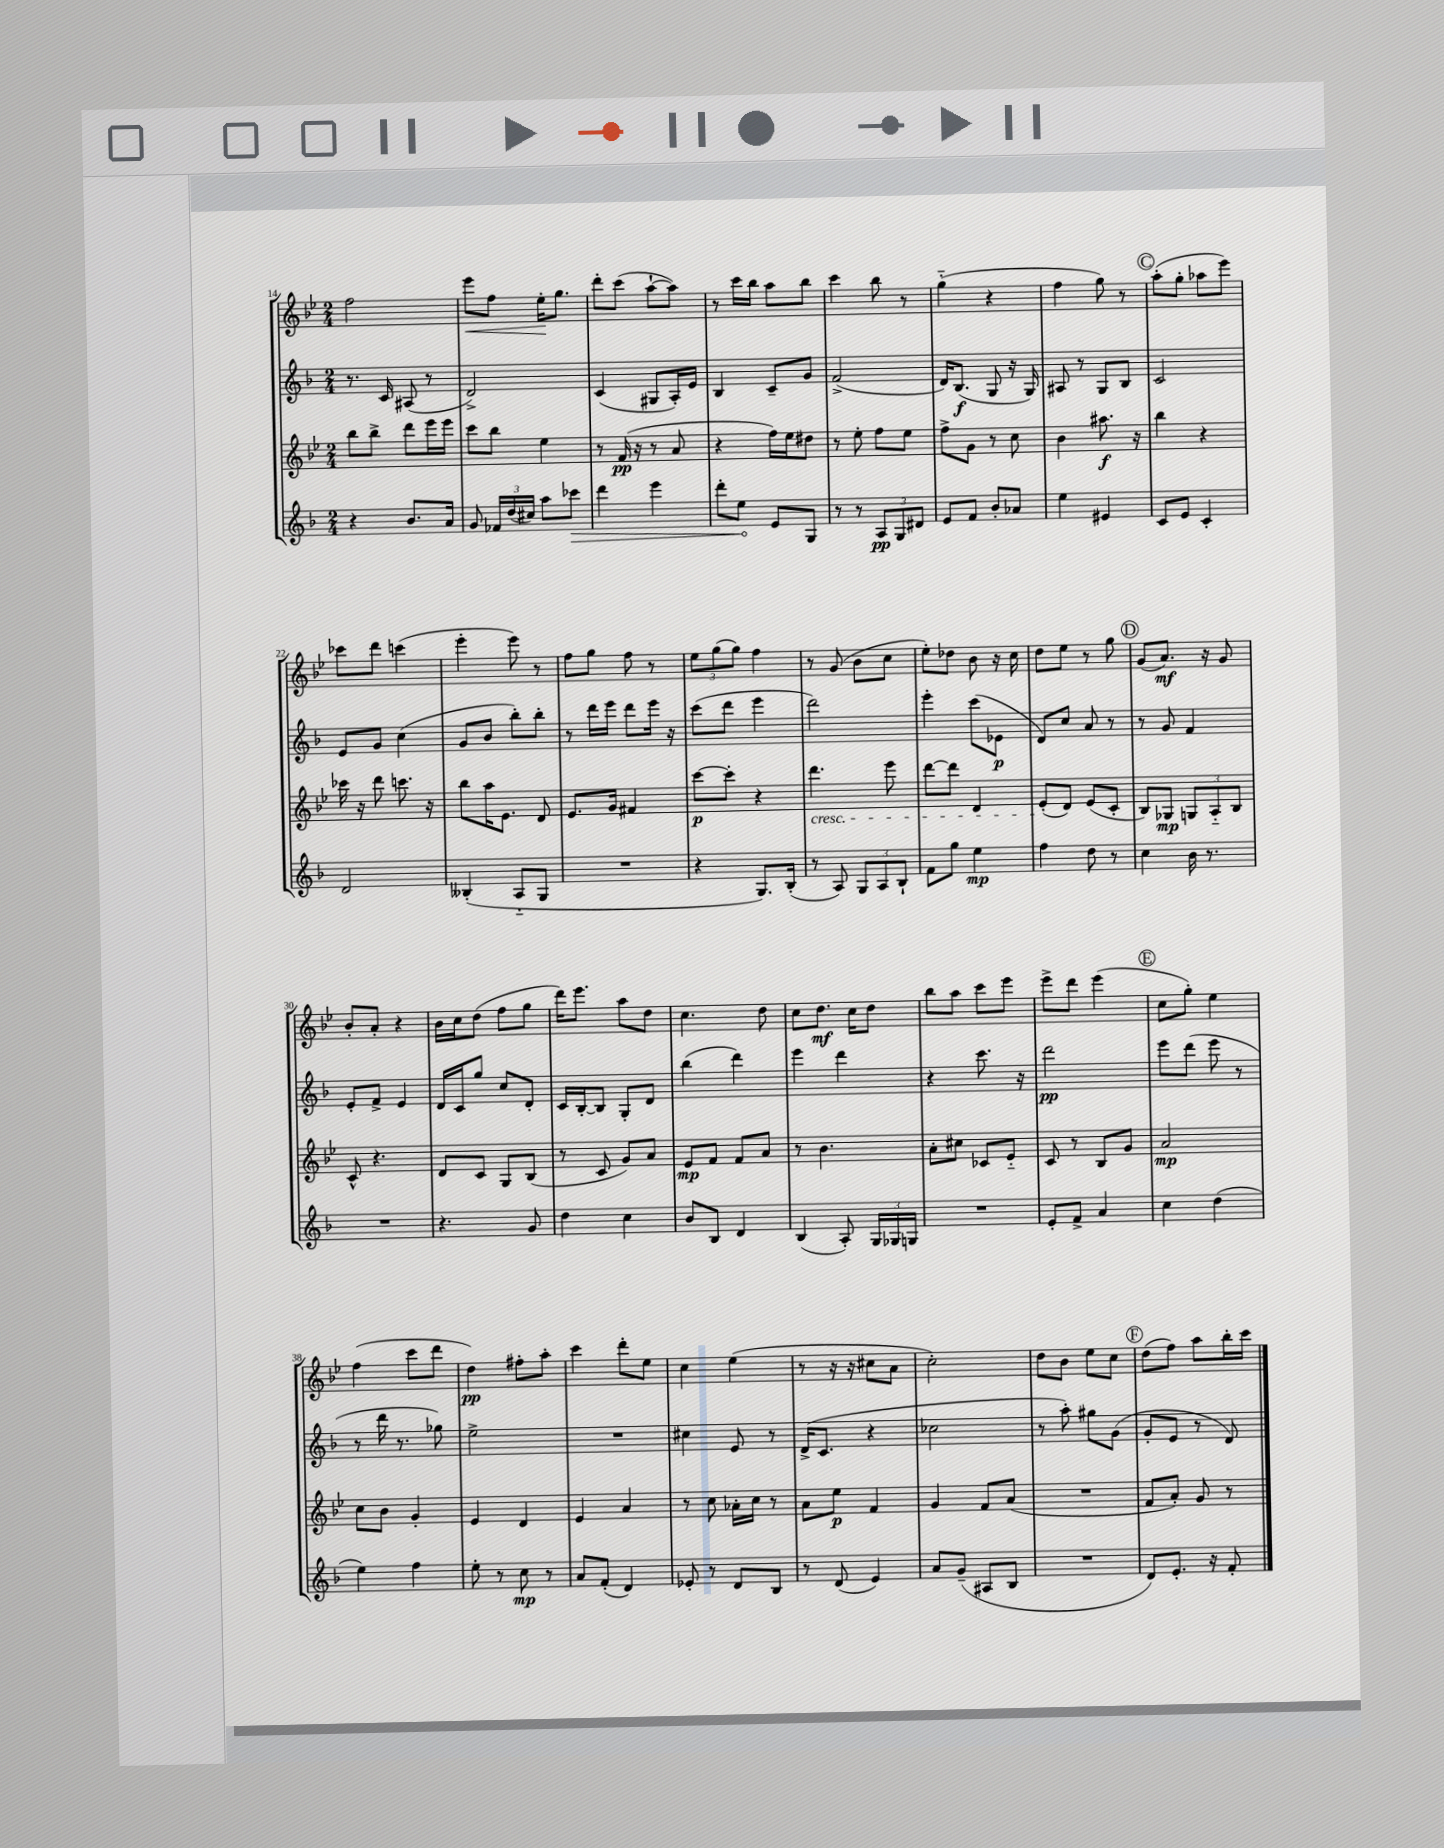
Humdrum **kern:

**kern	**dynam	**kern	**dynam	**kern	**dynam	**kern	**dynam
*part4	*part4	*part3	*part3	*part2	*part2	*part1	*part1
*staff4	*staff4	*staff3	*staff3	*staff2	*staff2	*staff1	*staff1
*clefG2	*	*clefG2	*	*clefG2	*	*clefG2	*
*k[b-]	*	*k[b-e-]	*	*k[b-]	*	*k[b-e-]	*
*M2/4	*	*M2/4	*	*M2/4	*	*M2/4	*
=14	=14	=14	=14	=14	=14	=14	=14
4r	.	8bb-\L	.	8.r	.	2ff\	.
.	.	8bb-^\J	.	.	.	.	.
.	.	.	.	16c/	.	.	.
8.b-/L	.	8ddd\L	.	(8A#X/	.	.	.
.	.	16eee-\L	.	8r	.	.	.
16a/Jk	.	16eee-\JJ	.	.	.	.	.
=15	=15	=15	=15	=15	=15	=15	=15
!	!	!	!	!	!	!	!LO:HP:b
8g/	.	8ccc\L	.	2d^/)	.	8eee-\L	<
24f-X/LL	.	8bb-\J	.	.	.	8ff\J	.
(24dd/	.	.	.	.	.	.	.
24cc#X/JJ)	.	.	.	.	.	.	.
8aa\L	.	4ee-\	.	.	.	16ee-'\KL	.
.	.	.	.	.	.	8.gg\J	[
!	!LO:HP:b	!	!	!	!	!	!
8ccc-X\J	>	.	.	.	.	.	.
=16	=16	=16	=16	=16	=16	=16	=16
4ddd\	.	8r	.	(4c/	.	8ddd'\L	.
.	.	(16f/	pp	.	.	(8ccc\J	.
.	.	16r	.	.	.	.	.
4eee\	.	8r	.	8G#X/L	.	[8aa`\L	.
.	.	8a/	.	16A'/L)	.	8aa\J])	.
.	.	.	.	16e/JJ	.	.	.
=17	=17	=17	=17	=17	=17	=17	=17
8ddd'\L	.	4r	.	4B-/	.	8r	.
8ee\J	.	.	.	.	.	16ccc\LL	.
.	.	.	.	.	.	16bb-\JJ	.
8e/L	]	16ff\LL)	.	8c~/L	.	8aa\L	.
.	.	16ee-\J	.	.	.	.	.
8G/J	.	8dd#X\J	.	8g/J	.	8bb-\J	.
=18	=18	=18	=18	=18	=18	=18	=18
8r	.	8r	.	(2f^/	.	4ccc\	.
8r	.	8ee-'\	.	.	.	.	.
12A/L	pp	8ff\L	.	.	.	8bb-\	.
12G/	.	.	.	.	.	.	.
.	.	8ee-\J	.	.	.	8r	.
12d#X/J	.	.	.	.	.	.	.
=19	=19	=19	=19	=19	=19	=19	=19
8e/L	.	8ff^\L	.	16d/KL)	.	(4gg\	.
.	.	.	.	(8.B-/J	f	.	.
8f/J	.	8g\J	.	.	.	.	.
8b-'/L	.	8r	.	8G/	.	4r	.
8a-X/J	.	8cc\	.	16r	.	.	.
.	.	.	.	16G/)	.	.	.
=20	=20	=20	=20	=20	=20	=20	=20
4ee\	.	4b-\	.	8A#X/	.	4ff\	.
.	.	.	.	8r	.	.	.
4e#X/	.	8.aa#X\	f	8G/L	.	8gg\)	.
.	.	.	.	8B-/J	.	8r	.
.	.	16r	.	.	.	.	.
!!LO:REH:place=s1:t=C
=21	=21	=21	=21	=21	=21	=21	=21
8c/L	.	4bb-\	.	2c/	.	(8aa'\L	.
8e/J	.	.	.	.	.	8gg'\J	.
4c'/	.	4r	.	.	.	8aa-X\L	.
.	.	.	.	.	.	8eee-\J)	.
!!LO:LB:g=z
=22	=22	=22	=22	=22	=22	=22	=22
2d/	.	16ccc-X\	.	8e/L	.	8ccc-X\L	.
.	.	16r	.	.	.	.	.
.	.	8ddd\	.	8g/J	.	8ddd\J	.
.	.	8.cccn\	.	(4cc\	.	(4cccn\	.
.	.	16r	.	.	.	.	.
=23	=23	=23	=23	=23	=23	=23	=23
(4B--X'/	.	8bb-\L	.	8g/L	.	4eee-'\	.
.	.	16aa\K	.	8b-/J	.	.	.
.	.	8.e-\J	.	.	.	.	.
8A/L	.	.	.	8bb-'\L)	.	8eee-\)	.
8G/J	.	8d/	.	8bb-'\J	.	8r	.
=24	=24	=24	=24	=24	=24	=24	=24
2r	.	8.e-/L	.	8r	.	8ff\L	.
.	.	.	.	16ddd\LL	.	8gg\J	.
.	.	16g/Jk	.	16eee\JJ	.	.	.
.	.	4f#X/	.	8ddd\L	.	8ff\	.
.	.	.	.	16eee\Jk	.	8r	.
.	.	.	.	16r	.	.	.
=25	=25	=25	=25	=25	=25	=25	=25
4r	.	[8ccc\L	p	(8ccc\L	.	12ee-\L	.
.	.	.	.	.	.	(12gg\	.
.	.	8ccc'\J]	.	8ddd\J	.	.	.
.	.	.	.	.	.	12gg\J)	.
8.G/L)	.	4r	.	4eee\	.	4ff\	.
(16B-'/Jk	.	.	.	.	.	.	.
=26	=26	=26	=26	=26	=26	=26	=26
!	!	!LO:TX:b:i:t=cresc.	!	!	!	!	!
8r	.	4.ddd\	.	2ddd\)	.	8r	.
8A/)	.	.	.	.	.	(8g/	.
12G/L	.	.	.	.	.	8b-\L	.
12A/	.	.	.	.	.	.	.
.	.	8eee-\	.	.	.	8cc\J	.
12B-`/J	.	.	.	.	.	.	.
=27	=27	=27	=27	=27	=27	=27	=27
8f\L	.	[8ddd\L	.	4eee'\	.	8ee-'\L)	.
8gg\J	.	8ddd\J]	.	.	.	8dd-X\J	.
4ee\	mp	4d/	.	(8ccc\L	.	8b-\	.
.	.	.	.	8e-X\J	p	16r	.
.	.	.	.	.	.	16cc\	.
=28	=28	=28	=28	=28	=28	=28	=28
4ff\	.	(8e-'/L	.	8d/L)	.	8dd\L	.
.	.	8d/J)	.	8cc/J	.	8ee-\J	.
8dd\	.	(8e-/L	.	8a/	.	8r	.
8r	.	8c'/J	.	8r	.	8gg\	.
!!LO:REH:place=s1:t=D
=29	=29	=29	=29	=29	=29	=29	=29
4cc\	.	8B-/L)	.	8r	.	(8g/L	.
.	.	8G-X/J	mp	8g/	.	8.a/J)	mf
16b-\	.	12Gn/L	.	4f/	.	.	.
8.r	.	.	.	.	.	16r	.
.	.	12A/	.	.	.	.	.
.	.	.	.	.	.	8g/	.
.	.	12B-/J	.	.	.	.	.
!!LO:LB:g=z
=30	=30	=30	=30	=30	=30	=30	=30
2r	.	8c^^/	.	8e'/L	.	8b-'/L	.
.	.	4.r	.	8f^/J	.	8a'/J	.
.	.	.	.	4e/	.	4r	.
=31	=31	=31	=31	=31	=31	=31	=31
4.r	.	8d/L	.	16d/LL	.	16b-\LL	.
.	.	.	.	16c/J	.	16cc\J	.
.	.	8c/J	.	8gg/J	.	(8dd\J	.
.	.	8G/L	.	8cc/L	.	8ff\L	.
8g/	.	(8B-/J	.	8d'/J	.	8gg\J	.
=32	=32	=32	=32	=32	=32	=32	=32
4dd\	.	8r	.	16c/LL	.	16ddd\KL)	.
.	.	.	.	[16B-'/J	.	8.eee-\J	.
.	.	8c/	.	8B-/J]	.	.	.
4cc\	.	8g/L)	.	8G'/L	.	8aa\L	.
.	.	8a/J	.	8d/J	.	8dd\J	.
=33	=33	=33	=33	=33	=33	=33	=33
8b-/L	.	8e-/L	mp	(4bb-\	.	4.cc\	.
8B-/J	.	8f/J	.	.	.	.	.
4d/	.	8f/L	.	4ddd\)	.	.	.
.	.	8a/J	.	.	.	8dd\	.
=34	=34	=34	=34	=34	=34	=34	=34
(4B-/	.	8r	.	4eee\	.	8cc\L	.
.	.	4.b-\	.	.	.	8.dd\J	mf
8A'/)	.	.	.	4ddd\	.	.	.
.	.	.	.	.	.	16cc\KL	.
24G/LL	.	.	.	.	.	8dd\J	.
24G-X/	.	.	.	.	.	.	.
24Gn/JJ	.	.	.	.	.	.	.
=35	=35	=35	=35	=35	=35	=35	=35
2r	.	8a'\L	.	4r	.	8bb-\L	.
.	.	8cc#X\J	.	.	.	8aa\J	.
.	.	8c-X/L	.	8.ccc\	.	8ccc\L	.
.	.	8e-/J	.	.	.	8eee-\J	.
.	.	.	.	16r	.	.	.
=36	=36	=36	=36	=36	=36	=36	=36
8e'/L	.	8c/	.	2ddd\	pp	8eee-^\L	.
8f^/J	.	8r	.	.	.	8ddd\J	.
4a/	.	8B-/L	.	.	.	(4eee-\	.
.	.	8g/J	.	.	.	.	.
!!LO:REH:place=s1:t=E
=37	=37	=37	=37	=37	=37	=37	=37
4cc\	.	2a/	mp	8eee\L	.	8cc\L	.
.	.	.	.	(8ddd\J	.	8gg'\J)	.
(4dd\	.	.	.	8eee\	.	4ee-\	.
.	.	.	.	8r	.	.	.
!!LO:LB:g=z
=38	=38	=38	=38	=38	=38	=38	=38
4ee\)	.	8cc\L	.	8r	.	(4ff\	.
.	.	8b-\J	.	16ddd\	.	.	.
.	.	.	.	8.r	.	.	.
4ff\	.	4g'/	.	.	.	8ccc\L	.
.	.	.	.	8gg-X\)	.	8ddd\J	.
=39	=39	=39	=39	=39	=39	=39	=39
8ee'\	.	4e-/	.	2ee^\	.	4dd\)	pp
8r	.	.	.	.	.	.	.
8cc\	mp	4d/	.	.	.	8ff#X'\L	.
8r	.	.	.	.	.	8aa'\J	.
=40	=40	=40	=40	=40	=40	=40	=40
8a/L	.	4e-/	.	2r	.	4ccc\	.
(8f'/J	.	.	.	.	.	.	.
4d/)	.	4a/	.	.	.	8ddd'\L	.
.	.	.	.	.	.	8ee-\J	.
=41	=41	=41	=41	=41	=41	=41	=41
8e-X'/	.	8r	.	4cc#X\	.	4cc\	.
8r	.	8cc\	.	.	.	.	.
8d/L	.	16a-X'\LL	.	8e/	.	(4ee-\	.
.	.	16cc\JJ	.	.	.	.	.
8B-/J	.	8r	.	8r	.	.	.
=42	=42	=42	=42	=42	=42	=42	=42
8r	.	8a\L	.	(16d^/KL	.	8r	.
.	.	.	.	8.c/J	.	.	.
(8d/	.	8ee-\J	p	.	.	16r	.
.	.	.	.	.	.	16r	.
4e/)	.	4f/	.	4r	.	8cc#X\L	.
.	.	.	.	.	.	8a\J	.
=43	=43	=43	=43	=43	=43	=43	=43
8a/L	.	4g/	.	2cc-X\	.	2cc'\)	.
(8g~/J	.	.	.	.	.	.	.
8A#X/L	.	8f/L	.	.	.	.	.
8B-/J	.	(8a/J	.	.	.	.	.
=44	=44	=44	=44	=44	=44	=44	=44
2r	.	2r	.	8r	.	8dd\L	.
.	.	.	.	8aa'\)	.	8b-\J	.
.	.	.	.	8gg#X\L	.	8ee-\L	.
.	.	.	.	(8g\J	.	8cc\J	.
!!LO:REH:place=s1:t=F
=45	=45	=45	=45	=45	=45	=45	=45
8d/L)	.	8f/L	.	8g'/L	.	(8dd\L	.
8.e'/J	.	8a'/J)	.	8e/J	.	8ff\J)	.
.	.	8g/	.	8r	.	8aa\L	.
16r	.	.	.	.	.	.	.
8f'/	.	8r	.	8d/)	.	16bb-'\L	.
.	.	.	.	.	.	16ccc\JJ	.
==	==	==	==	==	==	==	==
*-	*-	*-	*-	*-	*-	*-	*-
